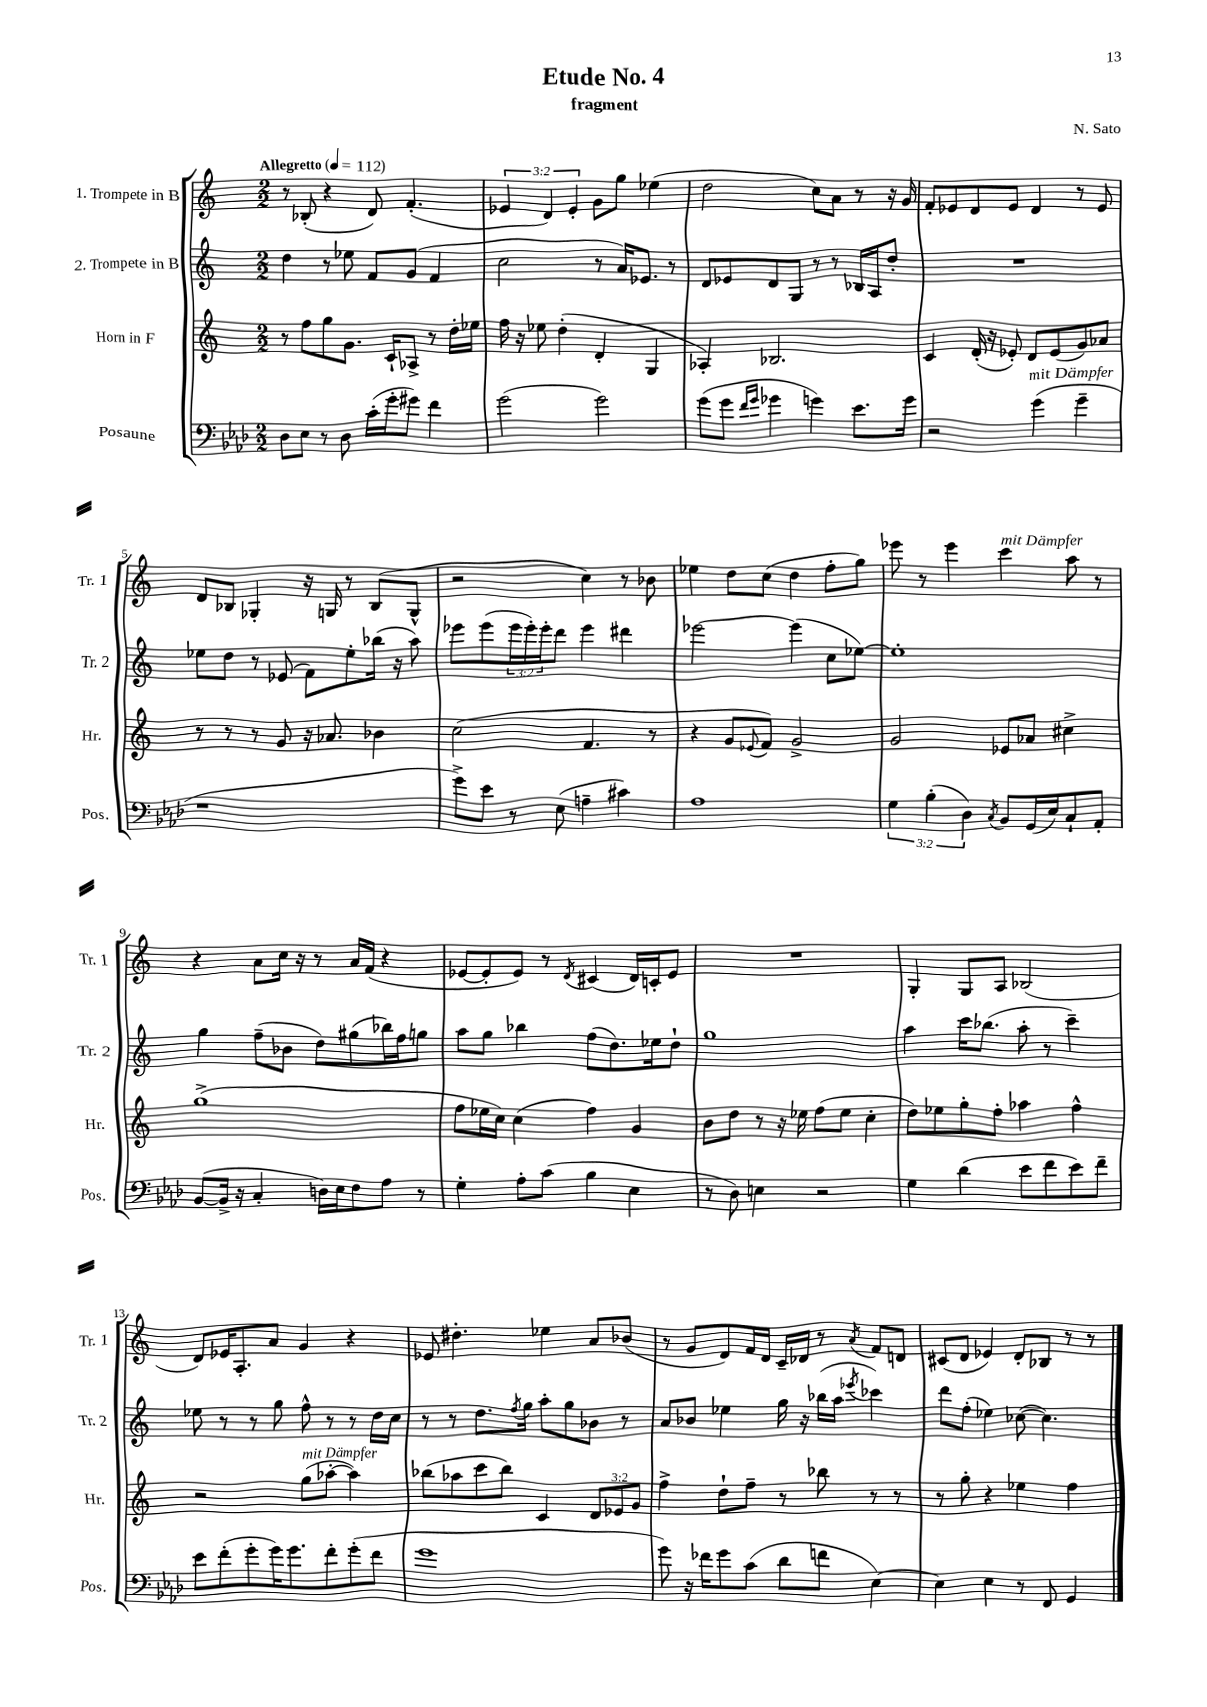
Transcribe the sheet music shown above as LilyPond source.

\header { title = "Etude No. 4" composer = "N. Sato" subtitle = "fragment" }
<<
\new StaffGroup <<
\new Staff = "s0" \with { instrumentName = "1. Trompete in B" shortInstrumentName = "Tr. 1" } {
    \clef treble \key c \major \numericTimeSignature \time 2/2 \override Staff.TupletNumber.text = #tuplet-number::calc-fraction-text \tempo "Allegretto" 4 = 112
    r8 bes8-.( r4 d'8) f'4.-.( |
    \tuplet 3/2 { ees'4 d'4) ees'4-. } g'8 g''8 ees''4( |
    d''2 c''8) a'8 r8 r16 g'16 |
    f'8-. ees'8 d'8 ees'8 d'4 r8 ees'8 |
    d'8 bes8 ges4-. r16 g16 r8 bes8( g8-^ |
    r2 c''4) r8 bes'8 |
    ees''4 d''8 c''8( d''4 f''8-. g''8) |
    ees'''8 r8 ees'''4 c'''4^\markup { \italic "mit Dämpfer" } a''8 r8 |
    r4 a'8 c''16 r16 r8 a'16 f'16( r4 |
    ees'8~ ees'8-. ees'8) r8 \acciaccatura { d'8 } cis'4( d'16) c'16-. ees'8 |
    R1 |
    g4-. g8 a8 bes2( |
    d'8) ees'16 a8.-. a'8 g'4 r4 |
    ees'8 dis''4.-. ees''4 a'8 bes'8( |
    r8 g'8 d'8) f'16 d'16 c'16-- des'16 r8 \acciaccatura { a'8 } f'8 d'8 |
    cis'8( d'8 ees'4) d'8-. bes8 r8 r8 \bar "|." |
}
\new Staff = "s1" \with { instrumentName = "2. Trompete in B" shortInstrumentName = "Tr. 2" } {
    \clef treble \key c \major \numericTimeSignature \time 2/2 \override Staff.TupletNumber.text = #tuplet-number::calc-fraction-text
    d''4 r8 ees''8 f'8 g'8( f'4 |
    c''2 r8 a'16) ees'8. r8 |
    d'8 ees'8 d'8 g8 r8 r8 bes16 a16 d''8-. |
    R1 |
    ees''8 d''8 r8 ees'8( f'8) ees''8-. bes''16( r16 a''8) |
    ees'''8 ees'''8( \tuplet 3/2 { ees'''16 ees'''16-.) ees'''16-. } d'''8 ees'''4 dis'''4 |
    ees'''2~ ees'''4( c''8 ees''8~) |
    ees''1-. |
    g''4 f''8--( bes'8 d''8) gis''8( bes''16) f''16 g''8 |
    a''8 g''8 bes''4 f''8( d''8.) ees''16 d''8-! |
    g''1 |
    a''4 c'''16 bes''8.( a''8-. r8 c'''4--) |
    ees''8 r8 r8 g''8 f''8-^ r8 r8 d''16 c''16 |
    r8 r8 d''8. \acciaccatura { f''8 } g''16 a''8-. g''8 bes'8 r8 |
    a'8 bes'8 ees''4 g''16 r16 bes''16( a''16 \acciaccatura { ees'''8 } ces'''4) |
    d'''8 f''8-.( ees''4) ces''8~( ces''4.) \bar "|." |
}
\new Staff = "s2" \with { instrumentName = "Horn in F" shortInstrumentName = "Hr." } {
    \clef treble \key c \major \numericTimeSignature \time 2/2 \override Staff.TupletNumber.text = #tuplet-number::calc-fraction-text
    r8 f''8 g''8 g'8. c'16-! aes8-> r8 d''16-. ees''16 |
    f''16 r16 ees''8 d''4-.( d'4-. g4 |
    aes4-.) bes2. |
    c'4 d'16-.( r16 ees'8-.) d'8 ees'8( g'8) aes'8 |
    r8 r8 r8 g'8 r16 aes'8. bes'4 |
    c''2( f'4. r8 |
    r4 g'8 \appoggiatura { ees'8 } f'8) g'2-> |
    g'2 ees'8 aes'8 cis''4-> |
    g''1->( |
    f''8 ees''16 c''16) c''4( f''4) g'4 |
    b'8 d''8 r8 r16 ees''16 f''8( ees''8 c''4-. |
    d''8) ees''8 g''8-. f''8-. aes''4 f''4-^ |
    r2 g''8^\markup { \italic "mit Dämpfer" }( aes''8~-. aes''4) |
    bes''8( aes''8 c'''8 bes''8) c'4 \tuplet 3/2 { d'8 ees'8 g'8 } |
    f''4-> d''8-! f''8-- r8 bes''8 r8 r8 |
    r8 g''8-. r4 ees''4 f''4 \bar "|." |
}
\new Staff = "s3" \with { instrumentName = "Posaune" shortInstrumentName = "Pos." } {
    \clef bass \key aes \major \numericTimeSignature \time 2/2 \override Staff.TupletNumber.text = #tuplet-number::calc-fraction-text
    des8 ees8 r8 des8 c'16-.( g'16-. gis'8) f'4 |
    g'2( g'2) |
    g'8( g'8 \grace { f'16 g'16 } ges'4 g'4) ees'8. g'16 |
    r2 g'4^\markup { \italic "mit Dämpfer" }( g'4-- |
    r1 |
    g'8->) ees'8 r8 ees8( a4-- cis'4) |
    aes1 |
    \tuplet 3/2 { g4 bes4-.( des4) } \acciaccatura { c8 } bes,8 g,16( ees16) c8-! aes,8-. |
    bes,8~( bes,16-> r16 c4-. d16) ees16 f8 aes8 r8 |
    g4-. aes8-. c'8( bes4 ees4 |
    r8 des8) e4 r2 |
    g4 des'4( ees'8 f'8 ees'8) f'8-- |
    ees'8 f'8-.( g'8-. g'16) g'8. f'8-. g'8-.( f'8 |
    g'1 |
    g'8) r16 fes'16 g'8 c'8( des'8 f'8 ees4~) |
    ees4 ees4 r8 f,8 g,4 \bar "|." |
}
>>
>>
